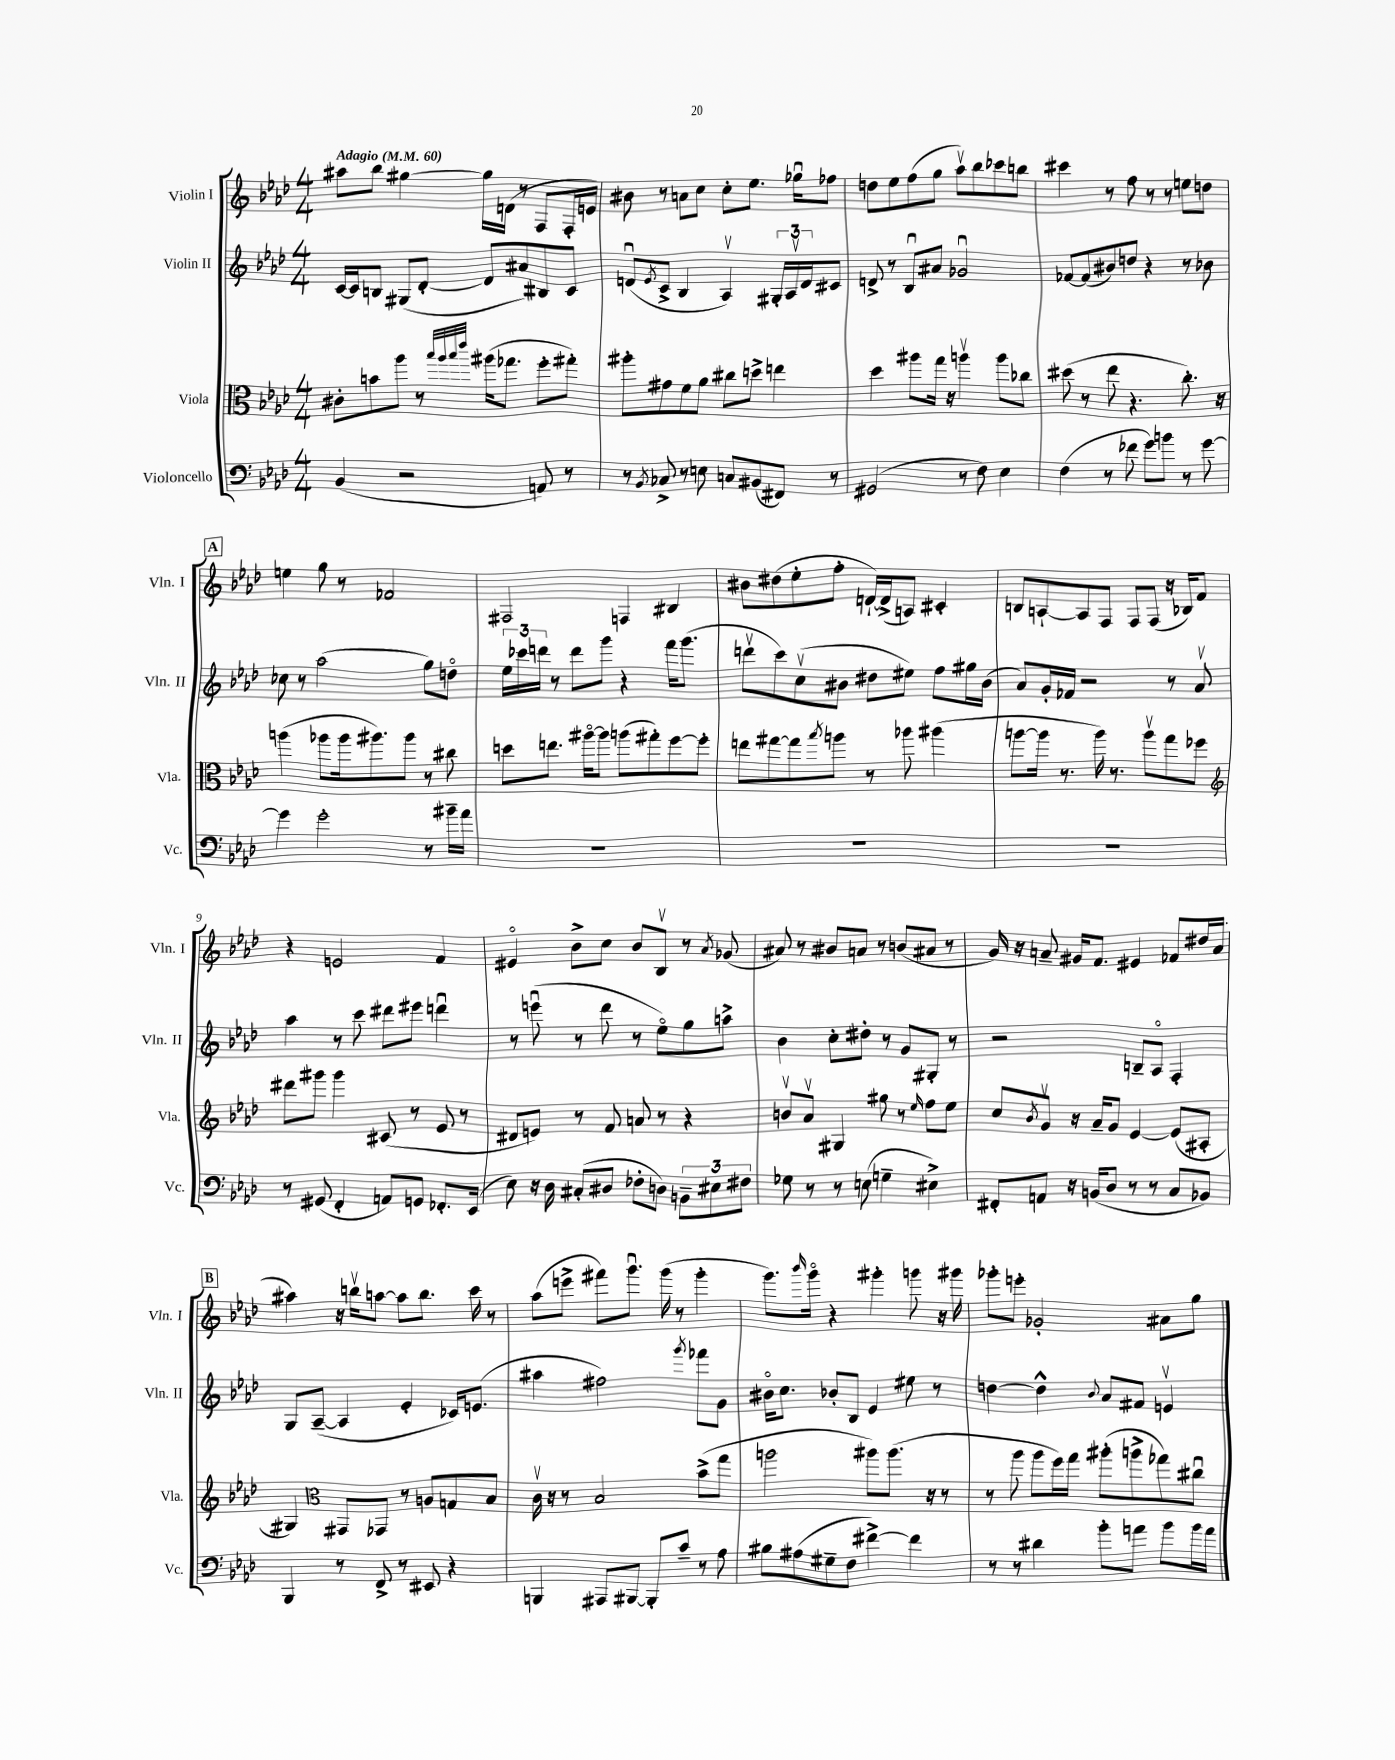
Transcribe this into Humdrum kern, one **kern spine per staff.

**kern	**kern	**kern	**kern
*staff4	*staff3	*staff2	*staff1
*clefF4	*clefC3	*clefG2	*clefG2
*k[b-e-a-d-]	*k[b-e-a-d-]	*k[b-e-a-d-]	*k[b-e-a-d-]
*M4/4	*M4/4	*M4/4	*M4/4
*MM60	*MM60	*MM60	*MM60
(4BB-	8c#'	[16c	8aa#
.	.	16c]	.
.	8b	8B	8bb-
2r	8aa-	(8G#	[4gg#
.	8r	[8d-'	.
.	32qqbb-	.	.
.	32qqaa-	.	.
.	32qqbb-	.	.
.	32qqeee-	.	.
.	(16aa#	8d-]	16gg#]
.	8.gg-	.	(16d
.	.	8a#)	8r
8AA)	8ff'	8B#	8F
8r	8gg#')	8c	16F'
.	.	.	16e)
=	=	=	=
8r	8aa#'	(8du	8b#
8qBB-	.	8qe-	.
8C-^	8g#	8c^	8r
8r	8f	4B-	8a
8E	8a-	.	8cc
8C	8cc#	4A-v)	8cc'
(8BB#	8dd^	.	8.ee-
8FF#)	4ee	24G#'	.
.	.	24A-v	.
.	.	.	16gg-u
.	.	24d	.
8r	.	8c#	8ff-
=	=	=	=
(2GG#	4dd-	8d^	8dd
.	.	8r	8ee-
.	8aa#	8B-u	(8ff
.	16gg	8a#	8gg
.	16r	.	.
8r	4aav	2g-u	8aa-v)
8F)	.	.	8bb-
4E-	8aa	.	8ccc-
.	8cc-	.	8bb
=	=	=	=
(4F	(8dd#	[8f-	4ccc#
.	8r	(8f-]	.
8r	8ee-	8b#)	8r
8f-	4.r	8dd	8ff
8g)	.	4r	8r
8b	.	.	8r
8r	8.cc')	8r	8ee
[8g	.	8b-	8dd
.	16r	.	.
=	=	=	=
4g]	(4aa	8cc-	4ee
.	.	8r	.
2g'	8aa-	(2aa-	8gg
.	16aa-	.	8r
.	8.aa#)	.	.
.	.	.	2f-
.	8aa#	.	.
8r	8r	8gg)	.
16b#~	8cc#	8ddo	.
16a-	.	.	.
=	=	=	=
1r	8dd	24ee-	2F#
.	.	24ccc-	.
.	.	24ddd	.
.	8.ee	8r	.
.	.	8ddd	.
.	[16aa#o	.	.
.	8aa#]	8ggg	.
.	(8aa	4r	4F
.	8gg#')	.	.
.	[8ff	16fff	4B#
.	.	(8.ggg	.
.	8ff']	.	.
=	=	=	=
1r	8ee	8dddv	8b#
.	[8gg#	8ccc)	(8dd#
.	8gg#]	(8ccv	8ee-'
.	8qbb-	.	.
.	8aa	8b#	8ff'
.	8r	8dd#	[16d`)
.	.	.	(16d^]
.	8aa-	8ee#)	8A)
.	(4aa#	8ff	4c#'
.	.	16gg#	.
.	.	(16b#	.
=	=	=	=
1r	[8aa	8a-)	8B
.	16aa]	16g'	[8A`
.	8.r	16f-	.
.	.	2r	8A]
.	16aa)	.	8F
.	8.r	.	.
.	.	.	8F
.	8aav	.	(8F
.	8gg	8r	16r
.	.	.	16B-)
.	8ff-	8a-v	8f
=	=	=	=
*	*clefG2	*	*
8r	8ddd#	4aa-	4r
(8GG#	8ggg#	.	.
4FF'	4ggg#	8r	2e
.	.	8ccc	.
8AA)	(8c#	8ddd#	.
8GG	8r	8eee#	.
8.FF-'	8e-	4dddu	4f
.	8r	.	.
(16EE-	.	.	.
=	=	=	=
8E-)	8d#	8r	4e#o
16r	8e)	(8eeeu	.
16D-	.	.	.
(8C#'	8r	8r	8b-^
8D#	8f	8ddd-	8cc
8F-'	8a	8r	8b-
8D)	8r	8ee-o)	8B-v
12BB~	4r	8gg	8r
12E#	.	.	.
.	.	.	8qa-
.	.	8aa^	(8g-
12F#	.	.	.
=	=	=	=
8G-	8bv	4b-	8a#)
8r	8a-v	.	8r
8r	4G#	8cc'	8b#
(8E	.	8dd#'	8a
4G~	8gg#	8r	8r
.	8r	8g	(8b
.	16qqee-	.	.
4E#^)	8ff	8G#'	8a#
.	8ee-	8r	8r
=	=	=	=
8FF#'	8cc	2r	16g)
.	.	.	16r
.	8qb-	.	.
8AA	8gv	.	8a~
16r	16r	.	16g#
(16BB	16a-~	.	8.f
8D-	8g	.	.
8r	[4e-	8B~	4e#
8r	.	8A-o	.
8C	(8e-]	4F'	8f-
8BB-)	8A#'	.	16dd#
.	.	.	(16a
=	=	=	=
4BBB-	4G#)	8G	4aa#)
.	.	([8A-~	.
*	*clefC3	*	*
8r	8GG#	4A-]	16r
.	.	.	16bbv
8FF^	8GG-	.	[8aa
8r	8r	4e-'	8aa]
8EE#	8A	.	8.bb
4r	8G	16c-)	.
.	.	(8.e	16ccc
.	8B-	.	8r
=	=	=	=
4BBB	16cv	4aa#	(8aa-
.	16r	.	.
.	8r	.	8eee^
8AAA#	2B-	2ff#)	8fff#)
[8BBB#	.	.	8.gggu
8BBB#']	.	.	.
.	.	.	(16ggg
8c~	.	.	8r
.	.	8qggg	.
8r	(8b-^	8fff-	4ggg'
8A-	8gg	8g	.
=	=	=	=
8B#	2aa	16b#o	8.ggg)
.	.	8.cc	.
(8A#	.	.	.
.	.	.	16qqbbb-
.	.	.	16gggo
8G#~	.	8b-'	4r
8F	.	8B-	.
[4f#^)	8aa#)	4e-	4ggg#'
.	(8.aa#	.	.
4f#]	.	8ee#	8ggg
.	16r	.	.
.	8r	8r	16r
.	.	.	16ggg#
=	=	=	=
8r	8r	[4dd	8ggg-'
8r	8aa-	.	8eee'
4d#	8aa-	4dd^^]	2g-'
.	16ff)	.	.
.	16gg	.	.
.	.	8qqb-	.
8b-'	(8aa#'	8a-	.
8a	8aa^	8f#	.
8b-	8gg-)	4ev	8a#
16b-	8cc#u	.	8gg
16a	.	.	.
==	==	==	==
*-	*-	*-	*-
